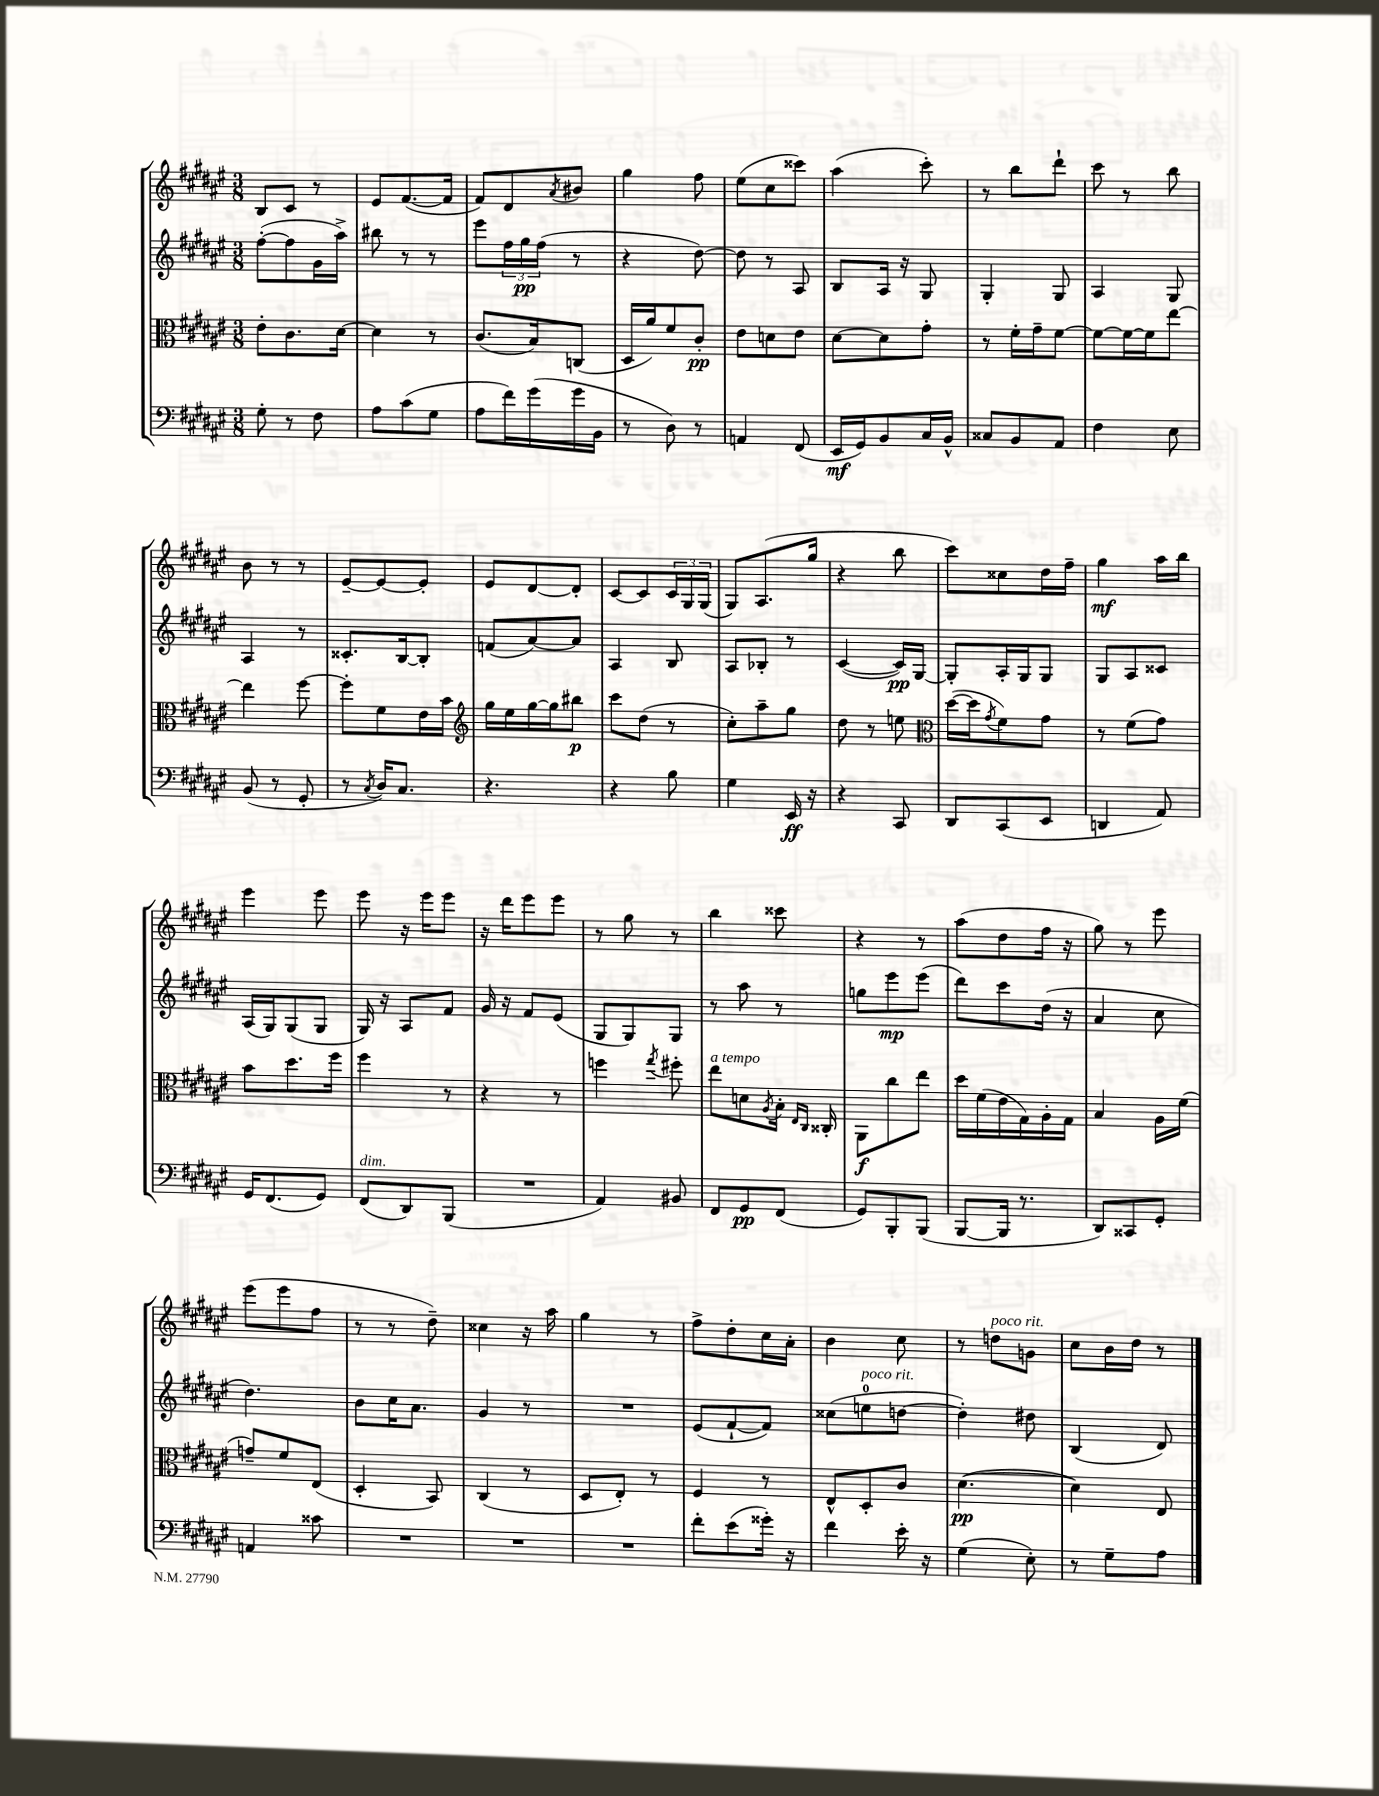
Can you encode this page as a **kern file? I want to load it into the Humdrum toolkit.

**kern	**kern	**kern	**kern
*staff4	*staff3	*staff2	*staff1
*clefF4	*clefC3	*clefG2	*clefG2
*k[f#c#g#d#a#e#]	*k[f#c#g#d#a#e#]	*k[f#c#g#d#a#e#]	*k[f#c#g#d#a#e#]
*M3/8	*M3/8	*M3/8	*M3/8
8G#'	8e#'	([8ff#'	8B
8r	8.c#	8ff#]	8c#
8F#	.	16g#	8r
.	[16d#	16aa#^)	.
=	=	=	=
8A#	4d#]	8bb#	8e#
(8c#	.	8r	([8.f#
8G#	8r	8r	.
.	.	.	16f#]
=	=	=	=
8A#	(8.c#	8eee#	8f#)
16f#)	.	24ff#	8d#
.	.	24gg#	.
(16g#	16B)	.	.
.	.	(24ff#	.
.	.	.	8qa#
16g#	(8C	8r	8b#
16BB	.	.	.
=	=	=	=
8r	16D#	4r	4gg#
.	16a#)	.	.
8D#)	8f#	.	.
8r	8c#'	[8dd#)	8ff#
=	=	=	=
4AA	8e#	8dd#]	(8ee#
.	8d	8r	8cc#
(8FF#	8e#	8A#	8ccc##)
=	=	=	=
16EE#	[8d#	8B	(4aa#
16GG#)	.	.	.
8BB	8d#]	16A#	.
.	.	16r	.
16C#	8g#'	8G#	8ccc#')
16BB^^	.	.	.
=	=	=	=
8C##	8r	4G#'	8r
8BB	16f#'	.	8bb
.	16g#~	.	.
8AA#	[8f#	8G#	8ddd#`
=	=	=	=
4F#	8f#_	4A#	8ccc#
.	16f#_	.	8r
.	16f#]	.	.
8E#	[8ee#	8G#	8bb
=	=	=	=
(8BB	4ee#]	4A#	8b
8r	.	.	8r
8GG#'	[8ff#	8r	8r
=	=	=	=
8r	8ff#']	8.c##'	[8e#~
8qC#	.	.	.
16D#)	8f#	.	8e#_
8.C#	.	[16B	.
.	16e#	8B']	8e#']
.	16b	.	.
=	=	=	=
*	*clefG2	*	*
4.r	16gg#	(8f	8e#
.	16ee#	.	.
.	[16gg#	[8a#)	[8d#
.	16gg#]	.	.
.	8bb#	8a#]	8d#']
=	=	=	=
4r	8ccc#	4A#	[8c#
.	(8dd#	.	8c#]
8B	8r	8B	24c#
.	.	.	24G#
.	.	.	(24G#
=	=	=	=
4G#	8cc#')	8A#	8G#)
.	8aa#~	8B-'	(8.A#
16EE#	8gg#	8r	.
16r	.	.	16gg#
=	=	=	=
4r	8dd#	([4c#	4r
.	8r	.	.
8CC#	8ee	16c#])	8bb
.	.	[16G#	.
=	=	=	=
*	*clefC3	*	*
8DD#	([16dd#	8G#']	8ccc#)
.	16dd#]	.	.
.	8qg#	.	.
(8CC#	8f#)	16A#'	8cc##
.	.	16G#	.
8EE#	8g#	8G#	16dd#
.	.	.	16ff#~
=	=	=	=
4DD	8r	8G#	4gg#
.	(8f#	8A#	.
8AA#)	8g#)	8c##	16aa#
.	.	.	16bb
=	=	=	=
16GG#	8b	(16A#	4eee#
(8.FF#	.	16G#)	.
.	8.dd#	(8G#	.
8GG#)	.	8G#	8eee#
.	16ff#	.	.
=	=	=	=
(8FF#	4ff#	16G#)	8eee#
.	.	16r	.
8DD#)	.	8A#	16r
.	.	.	16eee#
(8BBB	8r	8f#	8eee#
=	=	=	=
4.r	4r	16g#	16r
.	.	16r	16ddd#
.	.	8f#	8eee#
.	8r	(8e#	8eee#
=	=	=	=
4AA#)	4ff	8G#	8r
.	.	8G#)	8gg#
.	8qgg#	.	.
8BB#	8ff#'	8G#	8r
=	=	=	=
8FF#	8ee#	8r	4bb
8GG#	8d	8aa#	.
.	8qA#	.	.
(8FF#	16B'	8r	8ccc##
.	16qqE#	.	.
.	16qqC#	.	.
.	16C##'	.	.
=	=	=	=
8GG#)	8AA#	8gg	4r
8BBB'	8cc#	8eee#	.
(8BBB	8ee#	(8eee#	8r
=	=	=	=
[8BBB	16dd#	8ddd#)	(8aa#
.	(16f#	.	.
16BBB]	16e#	8ccc#	8dd#
8.r	16G#)	.	.
.	16A#'	(16dd#	16ff#
.	16G#	16r	16r
=	=	=	=
8DD#)	4B	4a#	8gg#)
8CC##	.	.	8r
8GG#'	16A#	8cc#	8eee#
.	(16f#	.	.
=	=	=	=
4AA	8g~)	4.dd#)	(8eee#
.	8f#	.	8eee#
8c##	(8E#	.	8ff#
=	=	=	=
4.r	4D#'	8b	8r
.	.	16cc#	8r
.	.	8.a#	.
.	8BB)	.	8dd#~)
=	=	=	=
4.r	(4C#	4g#	4cc##
.	8r	8r	16r
.	.	.	16aa#
=	=	=	=
4.r	8D#	4.r	4gg#
.	8E#')	.	.
.	8r	.	8r
=	=	=	=
8f#'	4F#	(8e#	8ff#^
(8e#	.	[8f#`	8dd#'
16g##')	8r	8f#])	16cc#
16r	.	.	16a#'
=	=	=	=
4f#	8E#^^	(8cc##	4b
.	8D#'	8ee	.
16e#'	8c#	[8dd	8cc#
16r	.	.	.
=	=	=	=
(4G#	([4.d#	4dd'])	8r
.	.	.	8dd
8E#')	.	8dd#	8g
=	=	=	=
8r	4d#])	(4B	8cc#
8G#~	.	.	16b
.	.	.	16dd#
8A#	8E#	8d#)	8r
==	==	==	==
*-	*-	*-	*-
